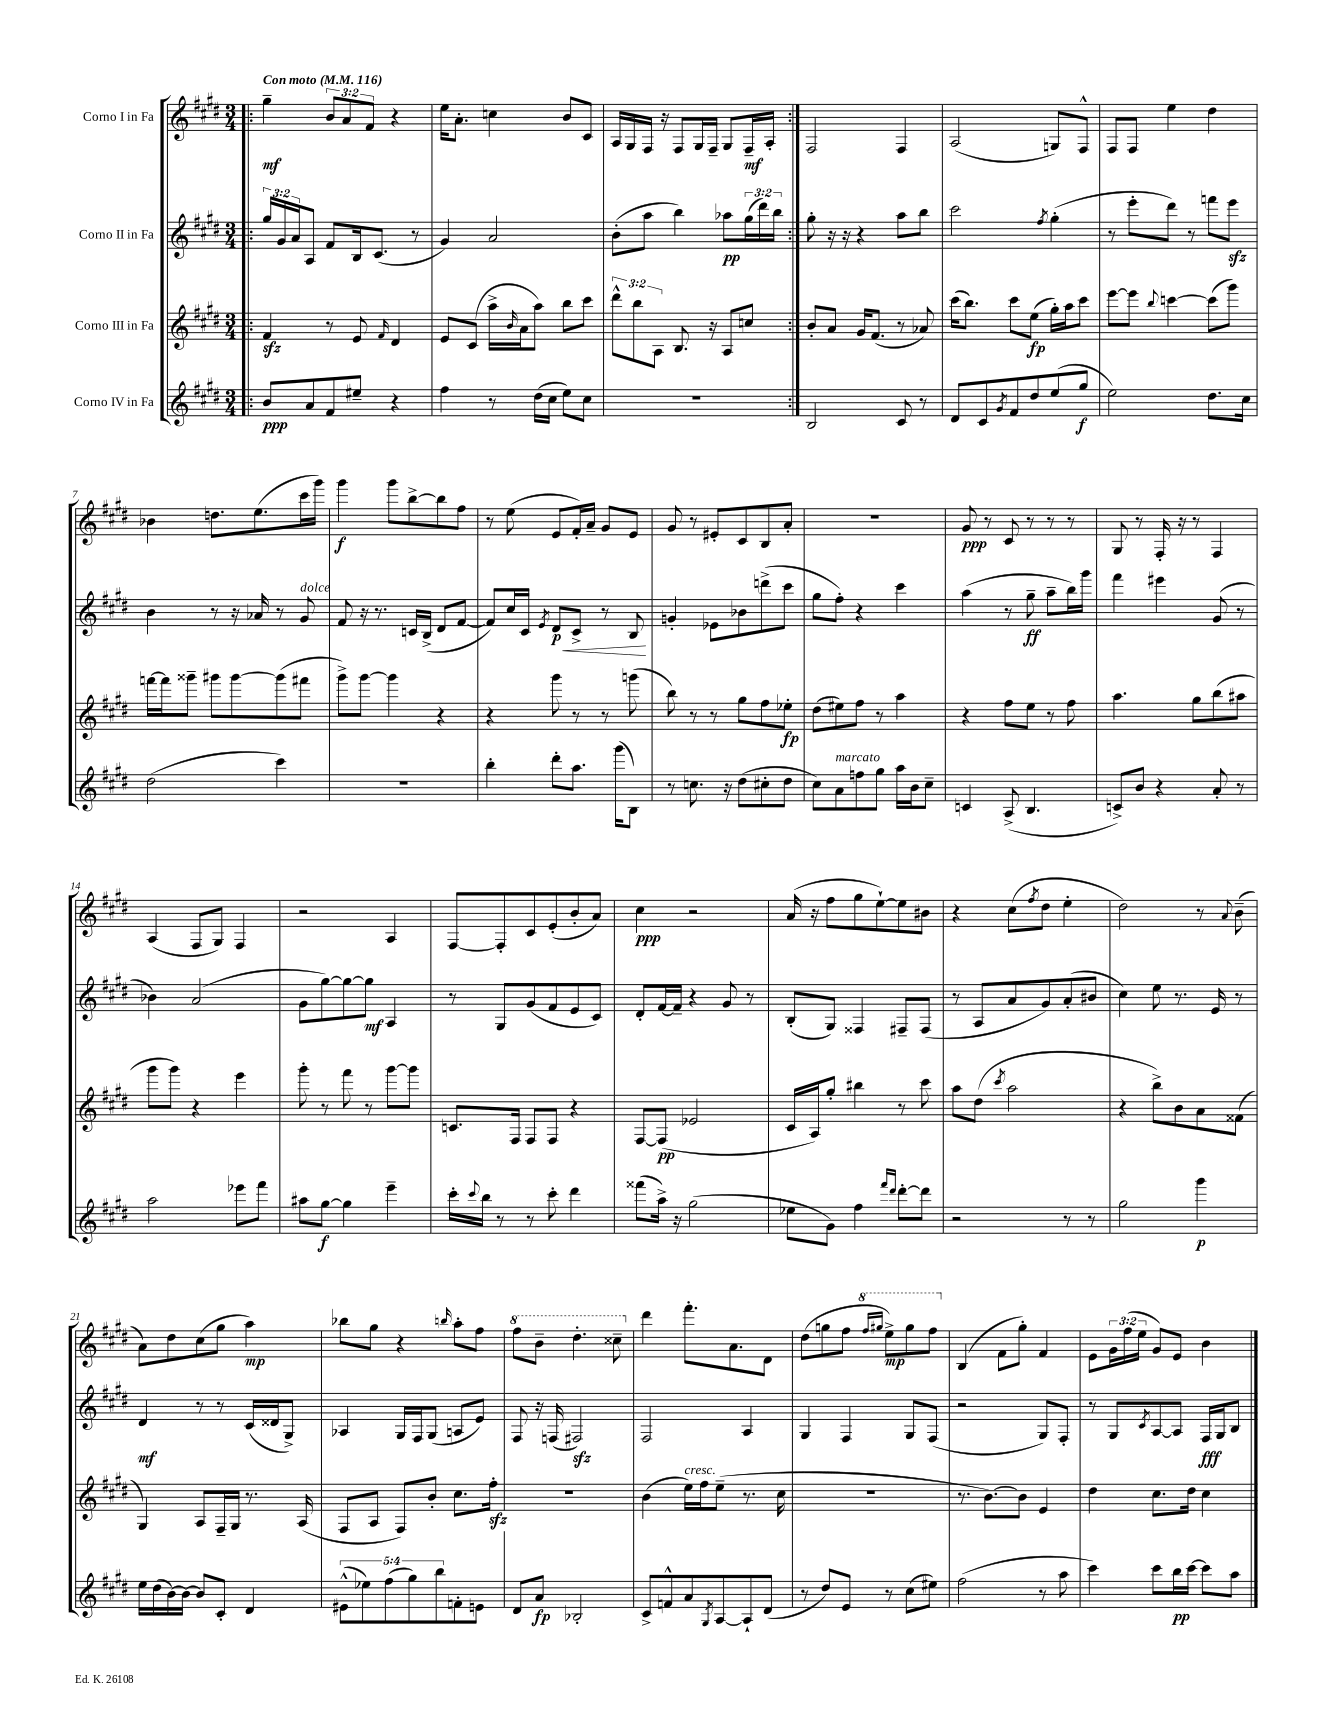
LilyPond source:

<<
\new StaffGroup <<
\new Staff = "s0" \with { instrumentName = "Corno I in Fa" } {
    \clef treble \key e \major \numericTimeSignature \time 3/4 \override Staff.TupletNumber.text = #tuplet-number::calc-fraction-text \tempo "Con moto" 4 = 116
    \repeat volta 2 { \bar ".|:" gis''4--\mf \tuplet 3/2 { b'8 a'8 fis'8 } r4 |
    e''16 a'8.-. c''4 b'8 cis'8 |
    a16 gis16 fis16 r16 fis8 gis16 fis16-- gis8 fis16--\mf a16-. | }
    fis2 fis4 |
    a2( g8) fis8-^ |
    fis8 fis8 e''4 dis''4 |
    bes'4 d''8. e''8.( cis'''16 gis'''16) |
    gis'''4\f gis'''8 b''8~-> b''8 fis''8 |
    r8 e''8( e'8 fis'16-.) a'16-- gis'8 e'8 |
    gis'8 r8 eis'8-. cis'8 b8 a'8-. |
    R2. |
    gis'8\ppp r8 cis'8 r8 r8 r8 |
    gis8 r8 fis16-. r16 r8 fis4 |
    a4( fis8 gis8) fis4 |
    r2 a4 |
    fis8~ fis8-. cis'8 e'8-.( b'8-. a'8) |
    cis''4\ppp r2 |
    a'16( r16 fis''8 gis''8 e''8~-!) e''8 bis'8 |
    r4 cis''8( \acciaccatura { fis''8 } dis''8 e''4-. |
    dis''2) r8 \appoggiatura { a'8 } b'8--( |
    a'8) dis''8 cis''8( gis''8 a''4\mp) |
    bes''8 gis''8 r4 \grace { b''16 } a''8-. fis''8 |
    \ottava #1 fis'''8 b''8-- dis'''4.-. cisis'''8-- \ottava #0 |
    dis'''4 fis'''8.-. a'8. dis'8 |
    dis''8( g''8 fis''8 \ottava #1 \grace { fis'''16 gis'''!16 } e'''8->\mp) gis'''8 fis'''8 \ottava #0 |
    b4( fis'8 gis''8-.) fis'4 |
    e'8 \tuplet 3/2 { gis'16 fis''16( e''16 } gis'8) e'8 b'4 \bar "|." |
}
\new Staff = "s1" \with { instrumentName = "Corno II in Fa" } {
    \clef treble \key e \major \numericTimeSignature \time 3/4 \override Staff.TupletNumber.text = #tuplet-number::calc-fraction-text
    \repeat volta 2 { \bar ".|:" \tuplet 3/2 { gis''16 gis'16 a'16 } a8 fis'8 b16 cis'8.( r8 |
    gis'4) a'2 |
    b'8-.( a''8 b''4) aes''8\pp \tuplet 3/2 { gis''16( dis'''16) b''16 } | }
    gis''8-. r16 r16 r4 a''8 b''8 |
    cis'''2 \acciaccatura { fis''8 } gis''4-.( |
    r8 e'''8-. dis'''8) r8 f'''8 e'''8\sfz |
    b'4 r8 r16 aes'16 r8 gis'8^\markup { \italic "dolce" } |
    fis'8 r16 r8. c'16 b16->( dis'8 fis'8~ |
    fis'8) cis''16 cis'16 \acciaccatura { e'8 } dis'8\p\< cis'8-> r8 b8\! |
    g'4-. ees'8 bes'8 d'''8->( cis'''8 |
    gis''8 fis''8-.) r4 cis'''4 |
    a''4( r8 gis''8--\ff a''8-- b''16) gis'''16 |
    fis'''4 eis'''4 gis'8( r8 |
    bes'4) a'2( |
    gis'8 gis''8~) gis''8~ gis''8\mf a4 |
    r8 gis8 gis'8( fis'8 e'8 cis'8) |
    dis'8-. fis'16~ fis'16-- r4 gis'8 r8 |
    b8-.( gis8) fisis4 fis8-- fis8( |
    r8 a8 a'8 gis'8) a'8-.( bis'8 |
    cis''4) e''8 r8. e'16 r8 |
    dis'4\mf r8 r8 cis'16( disis'16 gis8->) |
    aes4 gis16 fis16 gis8( a8 e'8) |
    fis8 r16 f16( fis2\sfz) |
    fis2 a4 |
    gis4 fis4 gis8 fis8( |
    r2 gis8) fis8-. |
    r8 gis8 \acciaccatura { cis'8 } a8~ a8 fis16\fff gis16 b8 \bar "|." |
}
\new Staff = "s2" \with { instrumentName = "Corno III in Fa" } {
    \clef treble \key e \major \numericTimeSignature \time 3/4 \override Staff.TupletNumber.text = #tuplet-number::calc-fraction-text
    \repeat volta 2 { \bar ".|:" fis'4\sfz r8 e'8 \grace { fis'16 } dis'4 |
    e'8 cis'8( a''16-> \grace { b'16 } a'16 a''8) b''8 cis'''8 |
    \tuplet 3/2 { dis'''8-^ b''8 a8 } b8. r16 a8 c''8 | }
    b'8-. a'8 gis'16 fis'8.( r8 aes'8) |
    cis'''16( b''8.) cis'''8 e''8\fp( gis''16-.) a''16 cis'''8 |
    e'''8~ e'''8 \appoggiatura { b''8 } c'''4~ c'''8( gis'''8) |
    f'''16~ f'''16 gisis'''8-- gis'''8 gis'''8~ gis'''8( fis'''8 |
    gis'''8->) gis'''8~ gis'''4 r4 |
    r4 gis'''8 r8 r8 g'''8( |
    b''8) r8 r8 gis''8 fis''8 ees''8-.\fp |
    dis''8( eis''8) fis''8 r8 a''4 |
    r4 fis''8 e''8 r8 fis''8 |
    a''4. gis''8 b''8( ais''8 |
    gis'''8 gis'''8) r4 e'''4 |
    gis'''8-. r8 fis'''8 r8 gis'''8~ gis'''8 |
    c'8. fis16 fis8 fis8 r4 |
    fis8~ fis8\pp( ees'2 |
    cis'16 a16) gis''8-. bis''4 r8 cis'''8 |
    a''8 dis''8( \acciaccatura { cis'''8 } a''2 |
    r4 b''8->) b'8 a'8 fisis'8( |
    gis4) a8 fis16-- gis16 r8. a16( |
    fis8 a8 fis8) b'8-. cis''8. fis''16-.\sfz |
    R2. |
    b'4( e''16^\markup { \italic "cresc." }) fis''16 e''8--( r8. cis''16 |
    R2. |
    r8. b'8.~) b'8 e'4 |
    dis''4 cis''8. dis''16 cis''4 \bar "|." |
}
\new Staff = "s3" \with { instrumentName = "Corno IV in Fa" } {
    \clef treble \key e \major \numericTimeSignature \time 3/4 \override Staff.TupletNumber.text = #tuplet-number::calc-fraction-text
    \repeat volta 2 { \bar ".|:" b'8\ppp a'8 fis'8 eis''8-- r4 |
    fis''4 r8 dis''16( cis''16 e''8) cis''8 |
    R2. | }
    b2 cis'8 r8 |
    dis'8 cis'8 \acciaccatura { gis'8 } fis'8 dis''8 e''8( gis''8\f |
    e''2) dis''8. cis''16 |
    dis''2( cis'''4) |
    R2. |
    b''4-. dis'''8-. a''8. gis'''16( b8) |
    r8 c''8. r16 dis''8( cis''8-. dis''8 |
    cis''8) a'8^\markup { \italic "marcato" } f''8 gis''8 a''16 b'16 cis''8-- |
    c'4 a8->( b4. |
    c'8->) b'8 r4 a'8-. r8 |
    a''2 ees'''8 fis'''8 |
    ais''8 gis''8~\f gis''4 e'''4-- |
    cis'''16-. \appoggiatura { cis'''8 } b''16 r8 r8 cis'''8-. dis'''4 |
    fisis'''8( a''16->) r16 gis''2( |
    ees''8 gis'8) fis''4 \grace { fis'''16 dis'''16 } dis'''8~-. dis'''8 |
    r2 r8 r8 |
    gis''2 gis'''4\p |
    e''16 dis''16( b'16~) b'16~ b'8 cis'8-. dis'4 |
    \tuplet 5/4 { eis'8-^( ees''8) fis''8( gis''8) b''8 } f'8-. e'8 |
    dis'8 a'8\fp bes2-. |
    cis'8-> f'8-^ a'8 \acciaccatura { gis8 } a8~ a8-! dis'8( |
    r8 dis''8) e'8 r8 cis''8( eis''8) |
    fis''2( r8 a''8 |
    cis'''4) cis'''8 b''16\pp cis'''16~ cis'''8 a''8 \bar "|." |
}
>>
>>
